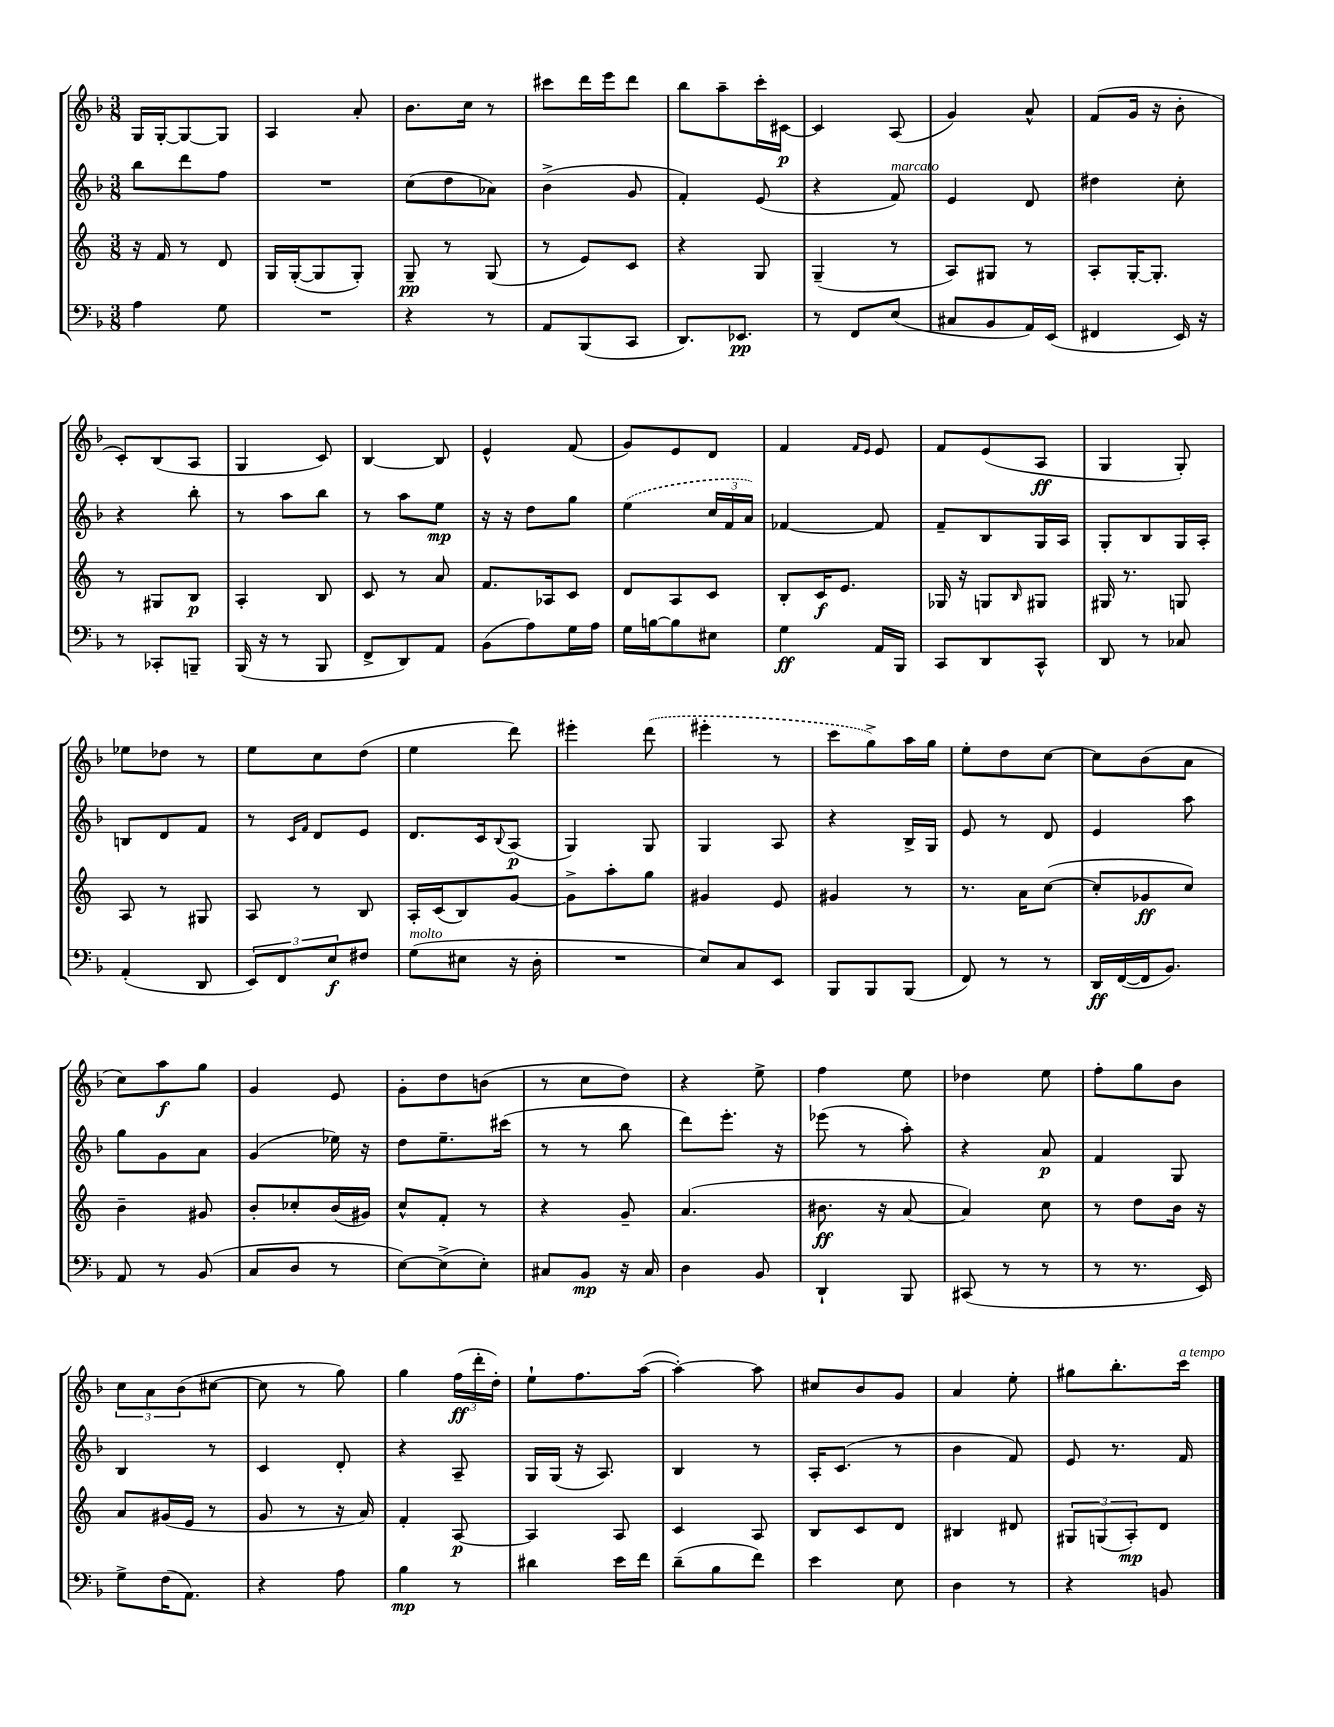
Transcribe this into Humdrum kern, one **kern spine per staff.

**kern	**dynam	**kern	**dynam	**kern	**dynam	**kern	**dynam
*part4	*part4	*part3	*part3	*part2	*part2	*part1	*part1
*staff4	*staff4	*staff3	*staff3	*staff2	*staff2	*staff1	*staff1
*clefF4	*	*clefG2	*	*clefG2	*	*clefG2	*
*k[b-]	*	*k[]	*	*k[b-]	*	*k[b-]	*
*M3/8	*	*M3/8	*	*M3/8	*	*M3/8	*
=27	=27	=27	=27	=27	=27	=27	=27
4A\	.	16r	.	8bb-\L	.	16G/LL	.
.	.	16f/	.	.	.	[16G'/J	.
.	.	8r	.	8ddd\	.	8G/_	.
8G\	.	8d/	.	8ff\J	.	8G/J]	.
=28	=28	=28	=28	=28	=28	=28	=28
4.r	.	16G/LL	.	4.r	.	4A/	.
.	.	([16G'/J	.	.	.	.	.
.	.	8G/]	.	.	.	.	.
.	.	8G'/J)	.	.	.	8a'/	.
=29	=29	=29	=29	=29	=29	=29	=29
4r	.	8G~/	pp	(8cc\L	.	8.b-\L	.
.	.	8r	.	8dd\	.	.	.
.	.	.	.	.	.	16cc\Jk	.
8r	.	(8G/	.	8a-X\J)	.	8r	.
=30	=30	=30	=30	=30	=30	=30	=30
8AA/L	.	8r	.	(4b-^\	.	8ccc#X\L	.
(8BBB-/	.	8e/L)	.	.	.	16ddd\L	.
.	.	.	.	.	.	16eee\J	.
8CC/J	.	8c/J	.	8g/	.	8ddd\J	.
=31	=31	=31	=31	=31	=31	=31	=31
8.DD/L)	.	4r	.	4f'/)	.	8bb-\L	.
.	.	.	.	.	.	8aa~\	.
8.EE-X/J	pp	.	.	.	.	.	.
.	.	8G/	.	(8e/	.	16ccc'\L	.
.	.	.	.	.	.	[16c#X\JJ	p
=32	=32	=32	=32	=32	=32	=32	=32
8r	.	(4G~/	.	4r	.	4c#/]	.
8FF/L	.	.	.	.	.	.	.
!	!	!	!	!LO:TX:a:i:t=marcato	!	!	!
(8E/J	.	8r	.	8f/)	.	(8A/	.
=33	=33	=33	=33	=33	=33	=33	=33
8C#X/L	.	8A/L)	.	4e/	.	4g/)	.
8BB-/	.	8G#X/J	.	.	.	.	.
16AA/L)	.	8r	.	8d/	.	8a^^/	.
(16EE/JJ	.	.	.	.	.	.	.
=34	=34	=34	=34	=34	=34	=34	=34
4FF#X/	.	8A'/L	.	4dd#X\	.	(8f/L	.
.	.	[16G'/K	.	.	.	16g/Jk	.
.	.	8.G'/J]	.	.	.	16r	.
16EE/)	.	.	.	8cc'\	.	8b-'\	.
16r	.	.	.	.	.	.	.
!!LO:LB:g=z
=35	=35	=35	=35	=35	=35	=35	=35
8r	.	8r	.	4r	.	8c'/L)	.
8CC-X'/L	.	8G#X/L	.	.	.	(8B-/	.
8BBBn~/J	.	8B/J	p	8bb-'\	.	8A/J	.
=36	=36	=36	=36	=36	=36	=36	=36
(16BBB-/	.	4A'/	.	8r	.	4G/	.
16r	.	.	.	.	.	.	.
8r	.	.	.	8aa\L	.	.	.
8BBB-/	.	8B/	.	8bb-\J	.	8c/)	.
=37	=37	=37	=37	=37	=37	=37	=37
8FF^/L	.	8c/	.	8r	.	[4B-/	.
8DD/)	.	8r	.	8aa\L	.	.	.
8AA/J	.	8a/	.	8ee\J	mp	8B-/]	.
=38	=38	=38	=38	=38	=38	=38	=38
(8BB-\L	.	8.f/L	.	16r	.	4e^^/	.
.	.	.	.	16r	.	.	.
8A\)	.	.	.	8dd\L	.	.	.
.	.	16A-X/k	.	.	.	.	.
16G\L	.	8c/J	.	8gg\J	.	(8f/	.
16A\JJ	.	.	.	.	.	.	.
=39	=39	=39	=39	=39	=39	=39	=39
16G\LL	.	8d/L	.	(4ee\	.	8g/L)	.
[16Bn\J	.	.	.	.	.	.	.
8B\]	.	8A/	.	.	.	8e/	.
8E#X\J	.	8c/J	.	24cc/LL	.	8d/J	.
.	.	.	.	24f/	.	.	.
.	.	.	.	24a/JJ)	.	.	.
=40	=40	=40	=40	=40	=40	=40	=40
4G\	ff	8B'/L	.	[4f-X/	.	4f/	.
.	.	16c/K	f	.	.	.	.
.	.	8.e/J	.	.	.	.	.
.	.	.	.	.	.	16qqf/LL	.
.	.	.	.	.	.	16qqe/JJ	.
16AA/LL	.	.	.	8f-/]	.	8e/	.
16BBB-/JJ	.	.	.	.	.	.	.
=41	=41	=41	=41	=41	=41	=41	=41
8CC/L	.	16G-X/	.	8f~/L	.	8f/L	.
.	.	16r	.	.	.	.	.
8DD/	.	8Gn/L	.	8B-/	.	(8e/	.
.	.	16qqB/	.	.	.	.	.
8CC^^/J	.	8G#X/J	.	16G/L	.	8A/J	ff
.	.	.	.	16A/JJ	.	.	.
=42	=42	=42	=42	=42	=42	=42	=42
8DD/	.	16G#X/	.	8G'/L	.	4G/	.
.	.	8.r	.	.	.	.	.
8r	.	.	.	8B-/	.	.	.
8C-X/	.	8Gn/	.	16G/L	.	8G'/)	.
.	.	.	.	16A'/JJ	.	.	.
!!LO:LB:g=z
=43	=43	=43	=43	=43	=43	=43	=43
(4AA'/	.	8A/	.	8Bn/L	.	8ee-X\L	.
.	.	8r	.	8d/	.	8dd-X\J	.
8DD/	.	8G#X/	.	8f/J	.	8r	.
=44	=44	=44	=44	=44	=44	=44	=44
12EE/L)	.	8A/	.	8r	.	8ee\L	.
12FF/	.	.	.	.	.	.	.
.	.	.	.	16qqc/LL	.	.	.
.	.	.	.	16qqf/JJ	.	.	.
.	.	8r	.	8d/L	.	8cc\	.
12E/	f	.	.	.	.	.	.
8F#X/J	.	8B/	.	8e/J	.	(8dd\J	.
=45	=45	=45	=45	=45	=45	=45	=45
!LO:TX:a:i:t=molto	!	!	!	!	!	!	!
(8G\L	.	16A'/LL	.	8.d/L	.	4ee\	.
.	.	(16c/J	.	.	.	.	.
8E#X\J	.	8B/)	.	.	.	.	.
.	.	.	.	16c/k	.	.	.
.	.	.	.	8qqB-/	.	.	.
16r	.	[8g/J	.	(8A/J	p	8ddd\)	.
16D'\	.	.	.	.	.	.	.
=46	=46	=46	=46	=46	=46	=46	=46
4.r	.	8g^\L]	.	4G/)	.	4eee#X'\	.
.	.	8aa'\	.	.	.	.	.
.	.	8gg\J	.	8G/	.	(8ddd\	.
=47	=47	=47	=47	=47	=47	=47	=47
8E/L)	.	4g#X/	.	4G/	.	4eee#X'\	.
8C/	.	.	.	.	.	.	.
8EE/J	.	8e/	.	8A/	.	8r	.
=48	=48	=48	=48	=48	=48	=48	=48
8BBB-/L	.	4g#X/	.	4r	.	8ccc\L	.
8BBB-/	.	.	.	.	.	8gg^\)	.
(8BBB-/J	.	8r	.	16B-^/LL	.	16aa\L	.
.	.	.	.	16G/JJ	.	16gg\JJ	.
=49	=49	=49	=49	=49	=49	=49	=49
8FF/)	.	8.r	.	8e/	.	8ee'\L	.
8r	.	.	.	8r	.	8dd\	.
.	.	16a\KL	.	.	.	.	.
8r	.	([8cc\J	.	8d/	.	[8cc\J	.
=50	=50	=50	=50	=50	=50	=50	=50
16DD/LL	ff	8cc'/L]	.	4e/	.	8cc\L]	.
([16FF/	.	.	.	.	.	.	.
16FF/J]	.	8g-X/	ff	.	.	(8b-\	.
8.BB-/J)	.	.	.	.	.	.	.
.	.	8cc/J)	.	8aa\	.	8a\J	.
!!LO:LB:g=z
=51	=51	=51	=51	=51	=51	=51	=51
8AA/	.	4b~\	.	8gg\L	.	8cc\L)	.
8r	.	.	.	8g\	.	8aa\	f
(8BB-/	.	8g#X/	.	8a\J	.	8gg\J	.
=52	=52	=52	=52	=52	=52	=52	=52
8C/L	.	8b'/L	.	(4g/	.	4g/	.
8D/J	.	8cc-X'/	.	.	.	.	.
8r	.	(16b/L	.	16ee-X\)	.	8e/	.
.	.	16g#X/JJ)	.	16r	.	.	.
=53	=53	=53	=53	=53	=53	=53	=53
[8E\L)	.	8cc^^/L	.	8dd\L	.	8g'\L	.
(8E^\]	.	8f'/J	.	8.ee~\	.	8dd\	.
8E'\J)	.	8r	.	.	.	(8bn\J	.
.	.	.	.	(16ccc#X\Jk	.	.	.
=54	=54	=54	=54	=54	=54	=54	=54
8C#X/L	.	4r	.	8r	.	8r	.
8BB-/J	mp	.	.	8r	.	8cc\L	.
16r	.	8g~/	.	8bb-\	.	8dd\J)	.
16C#/	.	.	.	.	.	.	.
=55	=55	=55	=55	=55	=55	=55	=55
4D\	.	(4.a/	.	8ddd\L)	.	4r	.
.	.	.	.	8.eee'\J	.	.	.
8BB-/	.	.	.	.	.	8ee^\	.
.	.	.	.	16r	.	.	.
=56	=56	=56	=56	=56	=56	=56	=56
4DD`/	.	8.b#X\	ff	(8eee-X\	.	4ff\	.
.	.	.	.	8r	.	.	.
.	.	16r	.	.	.	.	.
8BBB-/	.	[8a/	.	8aa'\)	.	8ee\	.
=57	=57	=57	=57	=57	=57	=57	=57
(8CC#X/	.	4a/])	.	4r	.	4dd-X\	.
8r	.	.	.	.	.	.	.
8r	.	8cc\	.	8a/	p	8ee\	.
=58	=58	=58	=58	=58	=58	=58	=58
8r	.	8r	.	4f/	.	8ff'\L	.
8.r	.	8dd\L	.	.	.	8gg\	.
.	.	16b\Jk	.	8G/	.	8b-\J	.
16EE/)	.	16r	.	.	.	.	.
!!LO:LB:g=z
=59	=59	=59	=59	=59	=59	=59	=59
8G^\L	.	8a/L	.	4B-/	.	12cc\L	.
.	.	.	.	.	.	12a\	.
(16F\K	.	(16g#X/L	.	.	.	.	.
.	.	.	.	.	.	(12b-\	.
8.AA\J)	.	16e/JJ	.	.	.	.	.
.	.	8r	.	8r	.	[8cc#X\J	.
=60	=60	=60	=60	=60	=60	=60	=60
4r	.	8g/	.	4c/	.	8cc#\]	.
.	.	8r	.	.	.	8r	.
8A\	.	16r	.	8d'/	.	8gg\)	.
.	.	16a/)	.	.	.	.	.
=61	=61	=61	=61	=61	=61	=61	=61
4B-\	mp	4f'/	.	4r	.	4gg\	.
8r	.	[8A/	p	8A~/	.	(24ff\LL	ff
.	.	.	.	.	.	24ddd'\	.
.	.	.	.	.	.	24dd'\JJ)	.
=62	=62	=62	=62	=62	=62	=62	=62
4d#X\	.	4A/]	.	16G/LL	.	8ee`\L	.
.	.	.	.	(16G/JJ	.	.	.
.	.	.	.	16r	.	8.ff\	.
.	.	.	.	8.A/)	.	.	.
16e\LL	.	8A/	.	.	.	.	.
16f\JJ	.	.	.	.	.	([16aa\Jk	.
=63	=63	=63	=63	=63	=63	=63	=63
(8d~\L	.	4c/	.	4B-/	.	4aa'\_)	.
8B-\	.	.	.	.	.	.	.
8f\J)	.	8A/	.	8r	.	8aa\]	.
=64	=64	=64	=64	=64	=64	=64	=64
4e\	.	8B/L	.	16A'/KL	.	8cc#X/L	.
.	.	.	.	(8.c/J	.	.	.
.	.	8c/	.	.	.	8b-/	.
8E\	.	8d/J	.	8r	.	8g/J	.
=65	=65	=65	=65	=65	=65	=65	=65
4D\	.	4B#X/	.	4b-\	.	4a/	.
8r	.	8d#X/	.	8f/)	.	8ee'\	.
=66	=66	=66	=66	=66	=66	=66	=66
4r	.	12G#X/L	.	8e/	.	8gg#X\L	.
.	.	(12Gn/	.	.	.	.	.
.	.	.	.	8.r	.	8.bb-'\	.
.	.	12A'/)	mp	.	.	.	.
8BBn/	.	8d/J	.	.	.	.	.
!	!	!	!	!	!	!LO:TX:a:i:t=a tempo	!
.	.	.	.	16f/	.	16ccc\Jk	.
==	==	==	==	==	==	==	==
*-	*-	*-	*-	*-	*-	*-	*-
